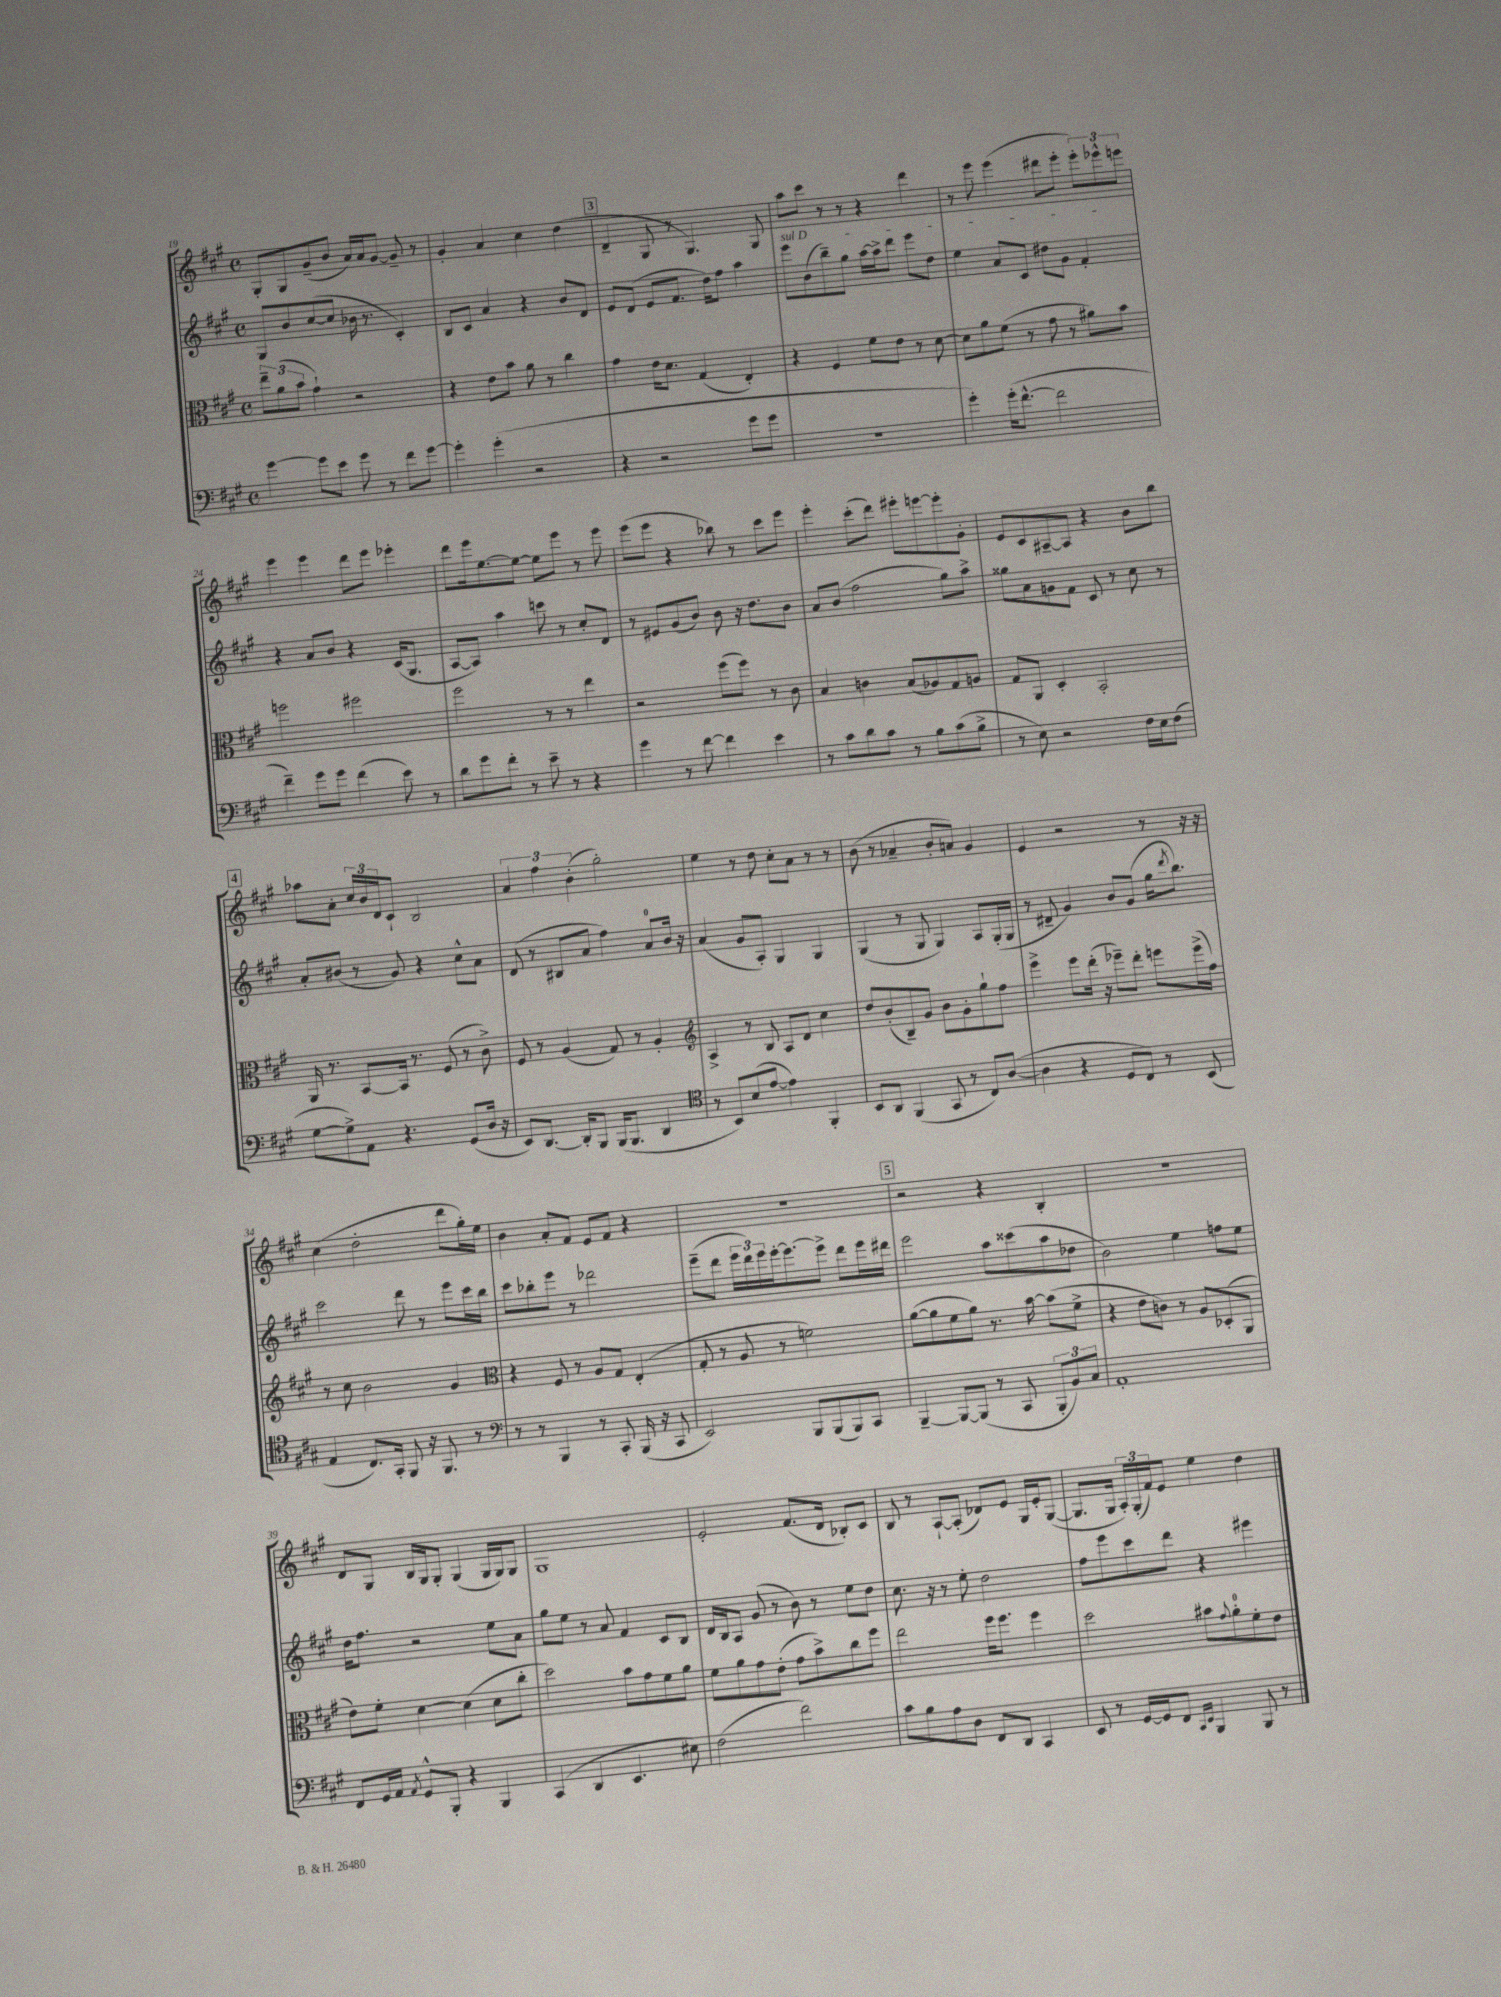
<<
\new StaffGroup <<
\new Staff = "s0" {
    \clef treble \key a \major \defaultTimeSignature \time 4/4
    gis8-. gis8 gis'8--( b'8 a'16) a'16 gis'8~ gis'8-- r8 |
    gis'4-. a'4 cis''4 d''4( |
    \mark \markup { \box "3" } d'4-- gis8 r8 gis4.) gis8 |
    a''8 cis'''8 r8 r8 r4 d'''4 |
    r8 e'''8 e'''4( dis'''8 e'''8-. \tuplet 3/2 { e'''8-.) ees'''8-^ e'''8 } |
    e'''4 e'''4 d'''8 e'''8 ees'''4-. |
    d'''8 e'''16 e''8.~ e''8~ e''8 e'''8 r8 e'''8 |
    e'''8( e'''8 r4 bes''8) r8 cis'''8 e'''8 |
    e'''4-. cis'''8-.( d'''8) eis'''8-. e'''8~ e'''8-. gis'8-. |
    e'8 cis'8 ais8~-- ais8 r4 b'8 b''8 |
    \mark \markup { \box "4" } aes''8 a'8-. \tuplet 3/2 { cis''16 b'16 d'16 } cis'8-! b2 |
    \tuplet 3/2 { a'4 fis''4 b'4-.( } gis''2-.) |
    e''4 r8 d''8 cis''8-. a'8 r8 r8 |
    b'8( r8 aes'4-- b'8-. a'8) gis'4 |
    e'4 r2 r8 r16 r16 |
    cis''4( d''2-. d'''8 gis''16-.) e''16 |
    b'4 a'8-. fis'8 e'8 fis'8 r4 |
    R1 |
    \mark \markup { \box "5" } r2 r4 b4-. |
    R1 |
    d'8 gis8 b16 gis16 gis8-. gis4( gis16 gis16) gis8 |
    gis1 |
    e'2-. fis'8.( d'16 bes8-.) cis'8 |
    b8 r8 a8~-! a8-.( des'8) e'8 gis16 e'16-. gis8~( |
    gis8. gis16 \tuplet 3/2 { a16-.) gis16-.( fis'16) } e'8 e''4 d''4 \bar "|." |
}
\new Staff = "s1" {
    \clef treble \key a \major \defaultTimeSignature \time 4/4
    gis8 b'8 cis''8~( cis''8 bes'16 r8. cis'4-.) |
    b8 cis'8 a'4 r4 b'8 d'8 |
    \mark \markup { \box "3" } e'8 d'8( e'8 fis'8. d''16) fis''8 a''4 |
    \once \override TextSpanner.bound-details.left.text = \markup { \italic "sul D" } e'''8\startTextSpan b'8( b''8--) gis''8 a''16~ a''16-> d'''8 e'''8 d''8 |
    e''4 a'8 cis'8 dis''8 gis'8 fis'4-.\stopTextSpan |
    r4 a'8 b'8 r4 cis'16( gis8. |
    a8~ a8) a''4 c'''8 r8 cis''8-. d'8 |
    r8 eis'8 gis'8( b'8) b'8 r16 d''8. b'8 |
    a'8 b'8( fis''2 gis''8) a''8-> |
    gisis''8 a'8 g'8 fis'8 cis'8 r8 cis''8 r8 |
    \mark \markup { \box "4" } a'8-. bis'8( r8 gis'8) r4 cis''8-^ a'8 |
    d'8( r8 bis8 a'8 fis''4) a'8-0 b'16 r16 |
    a'4( gis'8 a8-.) gis4 gis4 |
    gis4( r8 gis8 gis4) a8 gis16-.( gis16 |
    r8 dis'8-- gis'4) b'8 gis'8( gis''16 \acciaccatura { d'''8 } b''8.) |
    cis'''2 d'''8 r8 e'''8 cis'''16 b''16 |
    cis'''8 bes''8-. e'''8 r8 des'''2 |
    e'''8--( d'''8 \tuplet 3/2 { e'''16 d'''16) e'''16 } e'''16~-. e'''8.~ e'''8-> d'''8 e'''16 dis'''16 |
    \mark \markup { \box "5" } e'''2 a''8 cisis'''8( a''8 des''8 |
    b'2) e''4 f''8 e''8 |
    d''16 fis''8. r2 e''8 a'8 |
    gis''8 e''8 r8 a'8 fis'4 cis'8 b8 |
    d'16 b16 a8 gis'8( r8 b'8) r8 e''8 d''8 |
    cis''8. r16 r8 e''8-. d''2 |
    fis''8 e'''8 cis'''8 d'''8 r4 eis'''4 \bar "|." |
}
\new Staff = "s2" {
    \clef alto \key a \major \defaultTimeSignature \time 4/4
    \tuplet 3/2 { e''8-- a'8( b'8 } gis'4-!) r2 |
    r4 e'8 b'8 a'8 r8 cis''4 |
    \mark \markup { \box "3" } gis'4 e'16 d'8. gis4( e4-.) |
    r4 fis4 fis'8 e'8 r8 d'8~ |
    d'8 a'8 fis'8( r8 gis'8 r8 ais'8) b'8 |
    f''2 fis''2 |
    fis''2 r8 r8 e''4 |
    r2 fis''8( fis''8) r8 cis'8 |
    b4 c'4 b8( aes8) gis8 a8 |
    gis8 a,8 d4-. b,2-. |
    \mark \markup { \box "4" } a,16 r8. b,8~ b,16 r8. fis8( r8 cis'8->) |
    fis8 r8 a4( gis8) r8 a4-. |
    \clef treble a4-> r8 b8 a8 d'8 cis''4 |
    d''8 b'8-.( b8--) gis'8 b'8 gis'8-. gis''8-! fis''8 |
    e'''4-> e'''8 d'''16-.( r16 ees'''8--) d'''8-. e'''8 e'''16->( fis''16) |
    r8 cis''8 b'2 gis'4 |
    \clef alto r4 fis8 r8 a8 gis8 e4-.( |
    gis8-. r8 a8 r8 f'2) |
    \mark \markup { \box "5" } a'8~( a'8 fis'8 a'8) r8. b'16~ b'8( fis'8-> |
    r4 e'8 c'8) r8 a8 des8-.( a,8 |
    e'8) fis'8-. d'4~ d'4( d'8 cis''8-. |
    d''2) b'8 gis'8 fis'8 a'8 |
    fis'8 a'8 gis'8 e'8-.( gis'8 b'8->) cis''8 fis''8 |
    e''2 fis''16 fis''8. fis''4 |
    d''2 bis'8 \appoggiatura { gis'8 } a'8-0-. fis'8-. e'8 \bar "|." |
}
\new Staff = "s3" {
    \clef bass \key a \major \defaultTimeSignature \time 4/4
    gis'4~ gis'8 e'8 gis'8 r8 fis'8 gis'8~ |
    gis'4-. gis'4-.( r2 |
    \mark \markup { \box "3" } r4 r2 gis'8 gis'8 |
    R1 |
    gis'4-.) gis'16-.( fis'8.~-^ fis'2 |
    fis'4--) gis'8 gis'8 fis'4( e'8) r8 |
    d'8 gis'8 fis'8-. r8 e'8-- r8 r4 |
    gis'4 r8 fis'8~ fis'4 e'4 |
    r8 cis'8 d'8 cis'8 r8 b8 cis'8( b8-> |
    r8 e8) r2 fis16 e16 fis8( |
    \mark \markup { \box "4" } gis8~ gis8->) a,8 r4. gis,8( d16 r16 |
    e,8) d,8.~ d,16-. b,,8 b,,16( b,,8. d,4 |
    \clef tenor r8 b,8) b8( e'8~ e'4) fis,4-. |
    b,8 a,8 fis,4( gis,8 r8 cis8) a8~( |
    a4 r4 d8 cis8) r8 b,8( |
    e4 cis8.) gis,16-. fis,8 r16 fis,8. r8 |
    \clef bass r8 r8 b,,4 r8 cis,8-. b,,16( r16 cis,8 |
    e,2) b,,8 b,,8( b,,8) cis,8 |
    \mark \markup { \box "5" } b,,4~-- b,,8~ b,,8( r8 cis,8 \tuplet 3/2 { b,,8-. b,8) cis8 } |
    a,1-. |
    fis,8 gis,16 a,16 \acciaccatura { a,8 } gis,8-^ b,,8-. r4 b,,4 |
    cis,4( d,4 e,4. eis8) |
    fis2( fis'2) |
    cis'8 b8 a8 d8 fis,8 d,8 cis,4 |
    e,8 r8 gis,16~ gis,16 fis,8 \grace { cis,16 e,16 } b,,4 b,,8 r8 \bar "|." |
}
>>
>>
\layout { \context { \Score currentBarNumber = #19 } }
